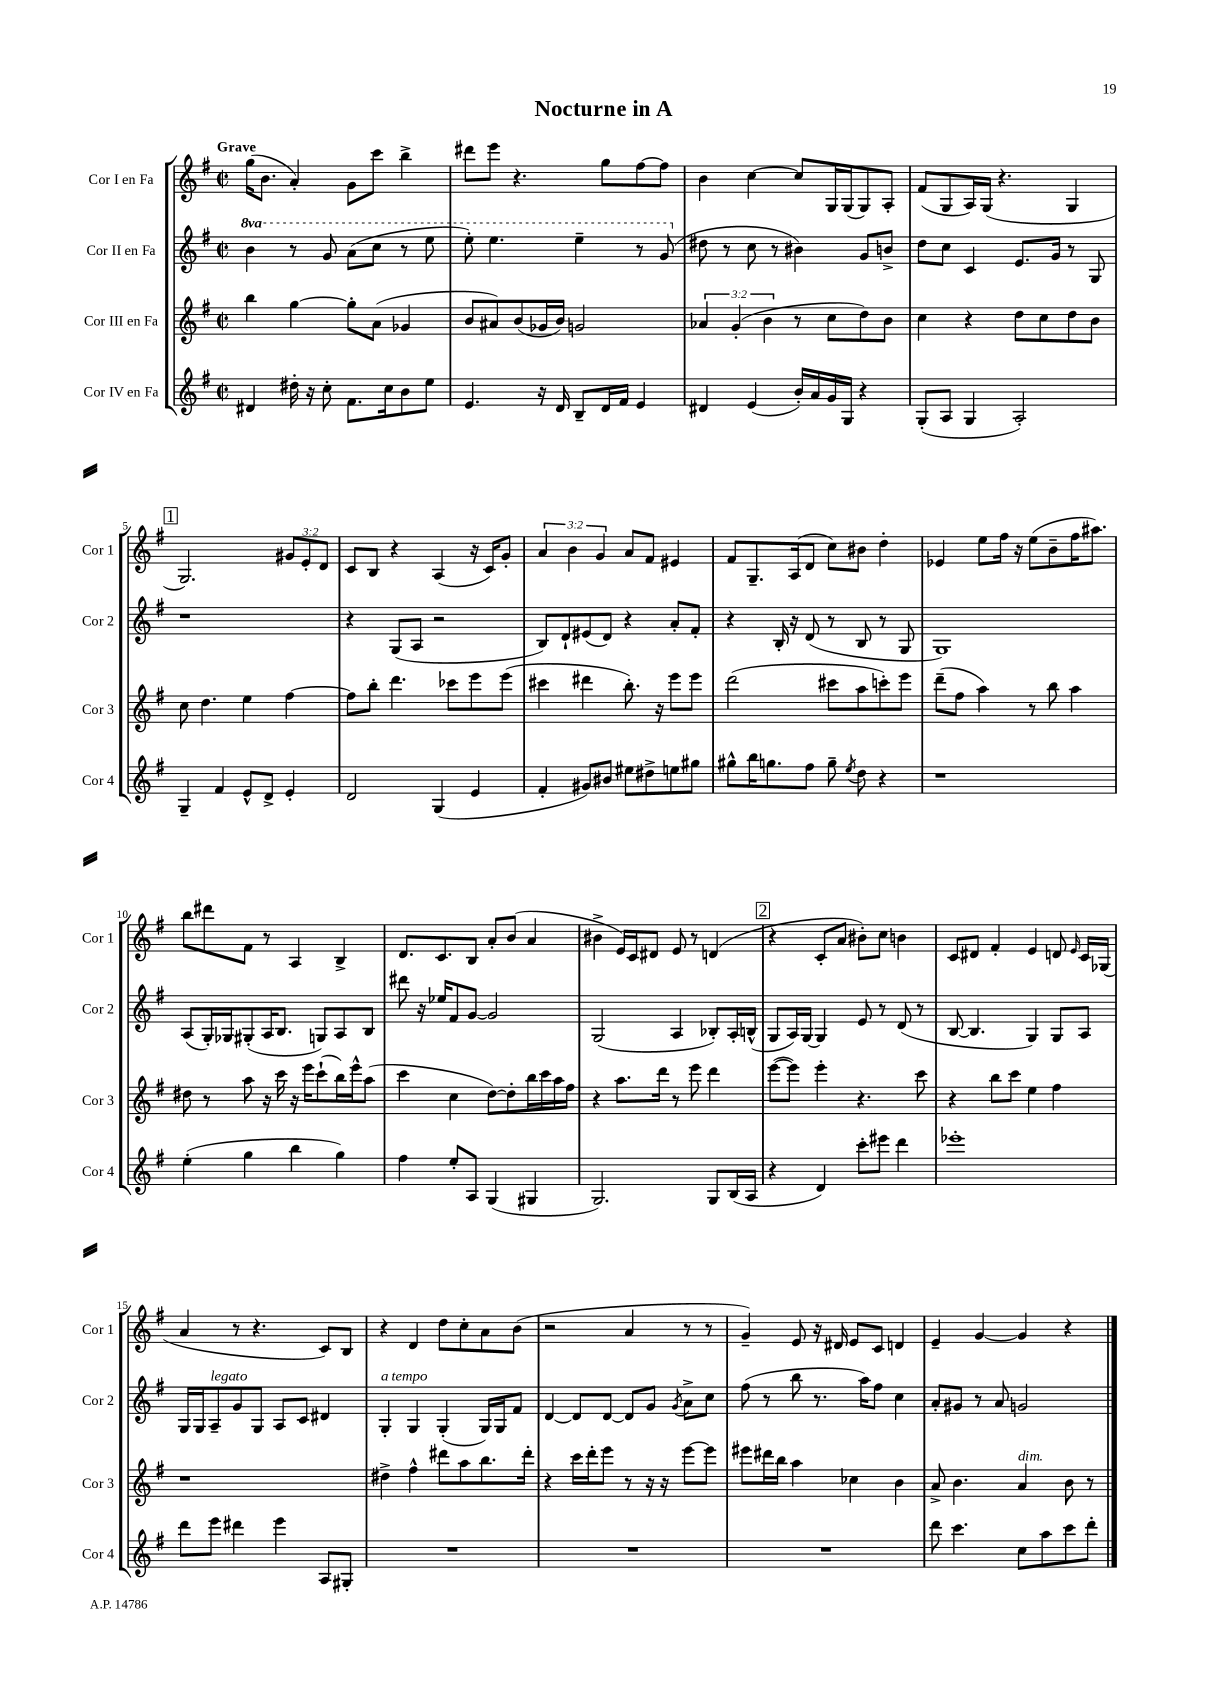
\header { title = "Nocturne in A" }
<<
\new StaffGroup <<
\new Staff = "s0" \with { instrumentName = "Cor I en Fa" shortInstrumentName = "Cor 1" } {
    \clef treble \key g \major \defaultTimeSignature \time 2/2 \override Staff.TupletNumber.text = #tuplet-number::calc-fraction-text \tempo "Grave"
    \autoBeamOff g''16[( b'8.] a'4-.) g'8[ c'''8] b''4-> |
    dis'''8[ e'''8] r4. g''8[ fis''8~ fis''8] |
    b'4 c''4~ c''8[ g16 g16( g8) a8]-. |
    fis'8[( g8 a16) g16]( r4. g4 |
    \mark \markup { \box "1" } g2.) \tuplet 3/2 { gis'8[ e'8-. d'8] } |
    c'8[ b8] r4 a4( r16 c'16[) g'8]-. |
    \tuplet 3/2 { a'4 b'4 g'4 } a'8[ fis'8] eis'4 |
    fis'8[ g8.-- a16( d'8] c''8[) bis'8] d''4-. |
    ees'4 e''8[ fis''16] r16 e''8[( b'8-- fis''16 ais''8.]) |
    b''8[ dis'''8 fis'8] r8 a4 b4-> |
    d'8.[ c'8. b8] a'8[-. b'8]( a'4 |
    bis'4-> e'16[) c'16 dis'8] e'8 r8 d'4( |
    \mark \markup { \box "2" } r4 c'8[-. a'8] bis'8[-.) c''8] b'4 |
    c'8[ dis'8] fis'4-. e'4 d'8 \grace { e'16 } c'16[ ges16]( |
    a'4 r8 r4. c'8[) b8] |
    r4 d'4 d''8[ c''8-. a'8 b'8]( |
    r2 a'4 r8 r8 |
    g'4--) e'8 r16 dis'16 e'8[ c'8] d'4 |
    e'4-- g'4~ g'4 r4 \bar "|." |
}
\new Staff = "s1" \with { instrumentName = "Cor II en Fa" shortInstrumentName = "Cor 2" } {
    \clef treble \key g \major \defaultTimeSignature \time 2/2 \set Staff.ottavationMarkups = #ottavation-simple-ordinals
    \autoBeamOff \ottava #1 b''4 r8 g''8 a''8[( c'''8] r8 e'''8 |
    e'''8-.) e'''4. e'''4-- r8 g''8( \ottava #0 |
    dis''8 r8 c''8 r8 bis'4) g'8[ b'8]-> |
    d''8[ c''8] c'4 e'8.[ g'16] r8 g8 |
    \mark \markup { \box "1" } r1 |
    r4 g8[( a8] r2 |
    b8[) d'8-! eis'8( d'8]) r4 a'8[-. fis'8]-. |
    r4 b16-. r16 d'8( r8 b8 r8 g8 |
    g1) |
    a8[( g16-.) ges16 gis8-.( a16 b8.] g8[) a8 b8] |
    dis'''8 r16 ees''16[ fis'8 g'8]~ g'2 |
    g2( a4 bes8[-.) a16-. b16]-^( |
    \mark \markup { \box "2" } g8[ a16) g16]~ g4 e'8 r8 d'8( r8 |
    b8~ b4. g4) g8[ a8] |
    g16[ g16 a8--^\markup { \italic "legato" } g'8 g8] a8[ c'8] dis'4 |
    g4-.^\markup { \italic "a tempo" } g4 g4-.( g16[) g16 fis'8] |
    d'4~ d'8[ d'8]~ d'8[ g'8] \acciaccatura { g'8 } a'8[-> c''8] |
    fis''8( r8 b''8 r8. a''16[) fis''8] c''4 |
    a'8[-. gis'8] r8 a'8 g'2 \bar "|." |
}
\new Staff = "s2" \with { instrumentName = "Cor III en Fa" shortInstrumentName = "Cor 3" } {
    \clef treble \key g \major \defaultTimeSignature \time 2/2 \override Staff.TupletNumber.text = #tuplet-number::calc-fraction-text
    \autoBeamOff b''4 g''4~ g''8[-. a'8]( ges'4 |
    b'8[ ais'8) b'8( ges'16 b'16]) g'2 |
    \tuplet 3/2 { aes'4 g'4-.( b'4 } r8 c''8[ d''8) b'8] |
    c''4 r4 d''8[ c''8 d''8 b'8] |
    \mark \markup { \box "1" } c''8 d''4. e''4 fis''4~ |
    fis''8[ b''8]-. d'''4. ces'''8[ e'''8 e'''8]( |
    cis'''4 dis'''4 b''8.-.) r16 e'''8[ e'''8] |
    d'''2( cis'''8[ a''8 c'''8-.) e'''8] |
    d'''8[--( fis''8] a''4) r8 b''8 a''4 |
    dis''8 r8 a''8 r16 c'''16 r16 e'''16[ c'''8-!( b''16) e'''16-^ a''8]( |
    c'''4 c''4 d''8[~) d''8-. b''16 c'''16 a''16 fis''16] |
    r4 a''8.[ d'''16] r8 e'''8 d'''4 |
    \mark \markup { \box "2" } e'''8[~( e'''8]) e'''4-. r4. c'''8 |
    r4 b''8[ c'''8] e''4 fis''4 |
    r1 |
    dis''4-> fis''4-^ dis'''8[ a''8 b''8. dis'''16]-. |
    r4 c'''16[ d'''16-. e'''8] r8 r16 r16 e'''8[~ e'''8] |
    eis'''8[ dis'''16 b''16] a''4 ces''4 b'4 |
    a'8-> b'4. a'4^\markup { \italic "dim." } b'8 r8 \bar "|." |
}
\new Staff = "s3" \with { instrumentName = "Cor IV en Fa" shortInstrumentName = "Cor 4" } {
    \clef treble \key g \major \defaultTimeSignature \time 2/2
    \autoBeamOff dis'4 dis''16-. r16 c''8-. fis'8.[ c''16 b'8 e''8] |
    e'4. r16 d'16 b8[-- d'16 fis'16] e'4 |
    dis'4 e'4( b'16[-.) a'16 g'16 g16] r4 |
    g8[-.( a8] g4 a2-.) |
    \mark \markup { \box "1" } g4-- fis'4 e'8[-^ d'8]-> e'4-. |
    d'2 g4( e'4 |
    fis'4-. gis'8[) bis'8] eis''8[ dis''8-> e''8 gis''8] |
    gis''8[-^ b''16 g''8. fis''8] g''8-- \acciaccatura { e''8 } d''8 r4 |
    r1 |
    e''4-.( g''4 b''4 g''4) |
    fis''4 e''8[-. a8] g4( gis4 |
    g2.) g8[ b16( a16] |
    \mark \markup { \box "2" } r4 d'4) c'''8[-. eis'''8] d'''4 |
    ees'''1-. |
    d'''8[ e'''8] dis'''4 e'''4 a8[ gis8]-. |
    R1 |
    R1 |
    R1 |
    d'''8 c'''4. c''8[ a''8 c'''8 d'''8]-. \bar "|." |
}
>>
>>
